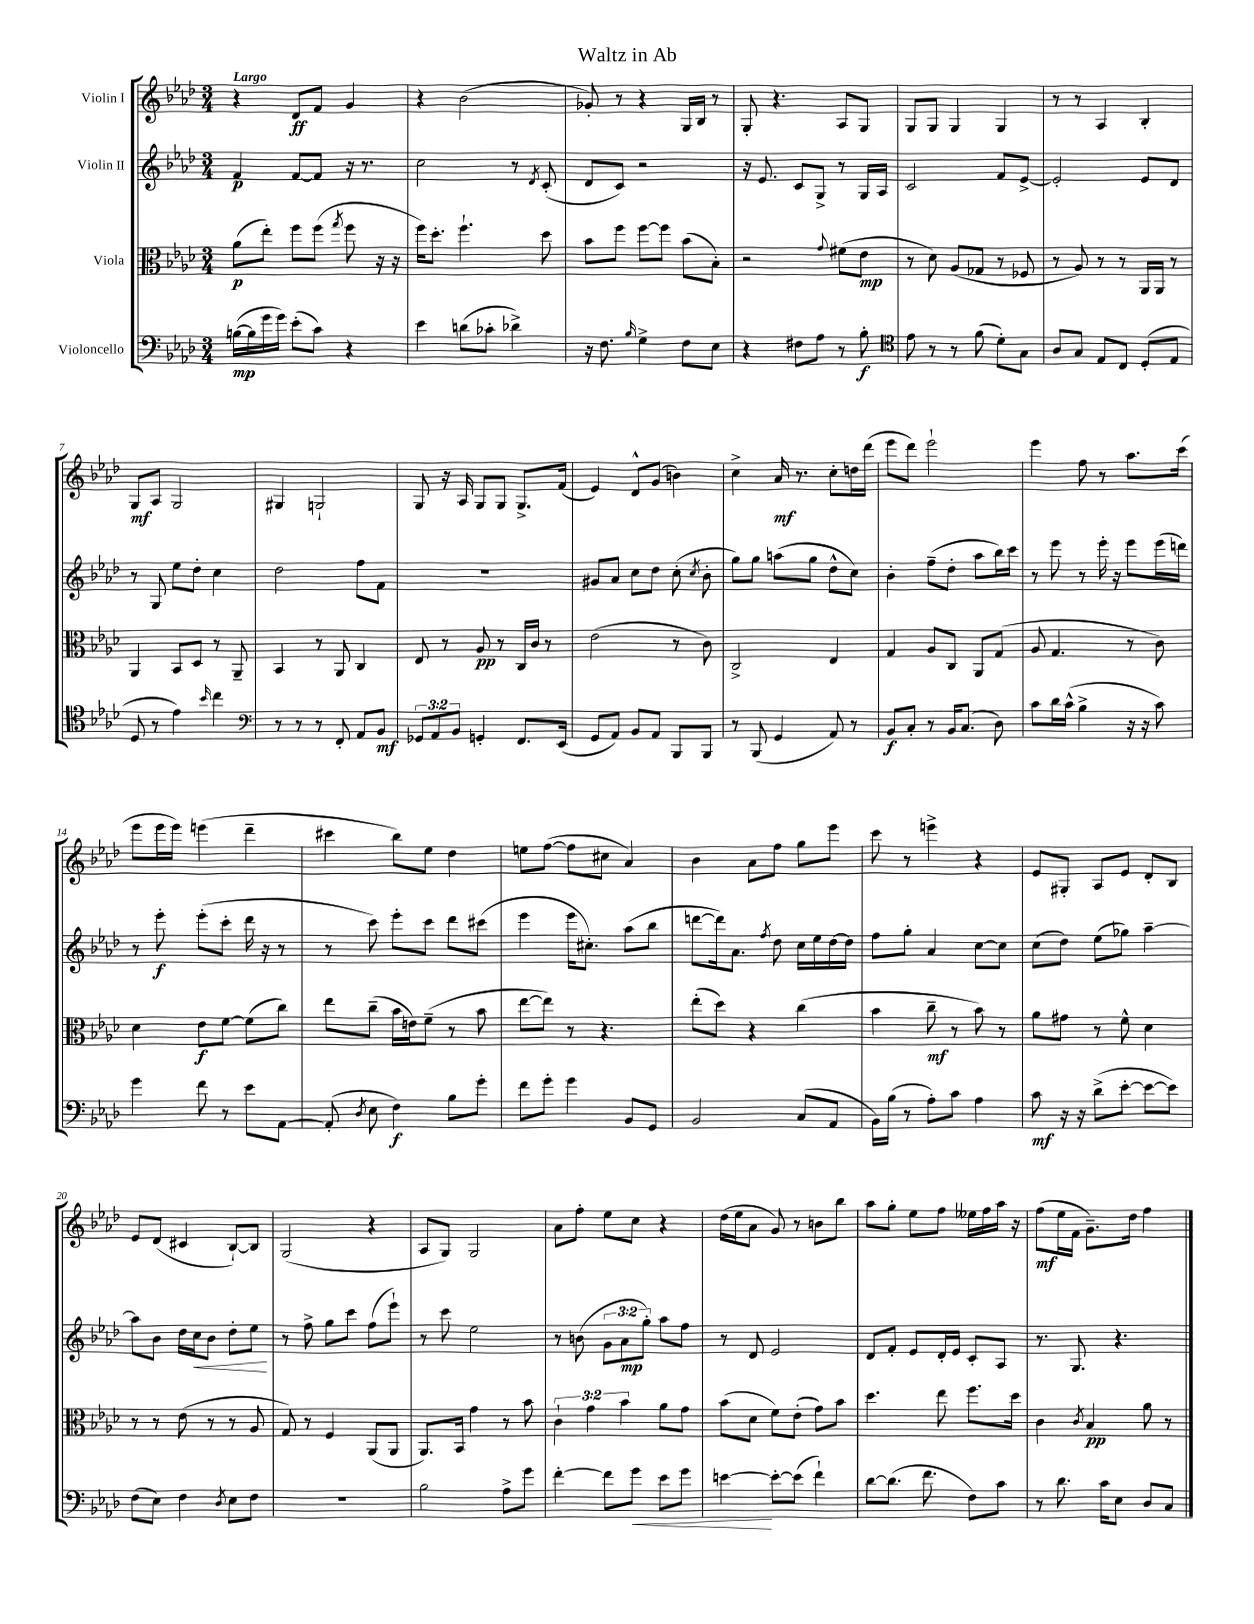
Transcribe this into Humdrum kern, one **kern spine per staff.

**kern	**kern	**kern	**kern
*staff4	*staff3	*staff2	*staff1
*clefF4	*clefC3	*clefG2	*clefG2
*k[b-e-a-d-]	*k[b-e-a-d-]	*k[b-e-a-d-]	*k[b-e-a-d-]
*M3/4	*M3/4	*M3/4	*M3/4
([16B	(8a-	4f	4r
16B]	.	.	.
16g	8ee-')	.	.
16g)	.	.	.
(8e-'	8ff	[8f	8d-
8c)	(8ff	8f]	8f
.	8qgg	.	.
4r	8ff	16r	4g
.	.	8.r	.
.	16r	.	.
.	16r	.	.
=	=	=	=
4e-	16ff)	2cc	4r
.	8.dd-'	.	.
(8d	4.ff`	.	(2b-
8c-'	.	.	.
4d-^)	.	8r	.
.	.	8qd-	.
.	8dd-	(8c'	.
=	=	=	=
16r	8b-	8d-	8g-')
8.F	.	.	.
.	8ff	8c)	8r
16qqB-	.	.	.
4G^	[8ff	2r	4r
.	8ff]	.	.
8F	(8b-	.	16G
.	.	.	16B-
8E-	8B-')	.	8r
=	=	=	=
4r	2r	16r	8G'
.	.	8.e-	.
.	.	.	4.r
8F#	.	8c	.
8A-	.	8G^	.
.	8qqg	.	.
8r	(8f#	8r	8A-
8B-'	8e-	16G	8G
.	.	16A-	.
=	=	=	=
*clefC4	*	*	*
8e-	8r	2c	8G
8r	8d-)	.	8G
8r	(8A-	.	4G
(8f	8G-	.	.
8d-')	8r	8f	4G
8G	8F-	[8e-^	.
=	=	=	=
8A-	8r	2e-']	8r
8G	8A-)	.	8r
8E-	8r	.	4A-
8C	8r	.	.
(8D-'	16AA-	8e-	4B-'
.	16AA-	.	.
8E-	8r	8d-	.
=	=	=	=
8D-	4AA-	8r	8G
8r	.	8G	8A-
4e-)	8BB-	8ee-	2G
.	8D-	8dd-'	.
16qqb-	.	.	.
4cc	8r	4cc	.
.	8AA-~	.	.
=	=	=	=
*clefF4	*	*	*
8r	4BB-	2dd-	4G#
8r	.	.	.
8r	8r	.	2G`
8FF'	8AA-	.	.
8AA-	4C	8ff	.
8BB-	.	8f	.
=	=	=	=
12GG-	8E-	2.r	8G
12AA-	.	.	.
.	8r	.	16r
12BB-	.	.	.
.	.	.	16A-
4GG'	8A-	.	8G
.	8r	.	8G
8.FF	16C	.	8.G^
.	16c	.	.
.	8r	.	.
(16EE-	.	.	(16f
=	=	=	=
8GG	(2e-	8g#	4e-)
8AA-)	.	8a-	.
8BB-	.	8cc	8d-^^
8AA-	.	8dd-	(8g
8BBB-	8r	(8cc'	4b)
.	.	8qcc	.
8BBB-	8c)	8b-'	.
=	=	=	=
8r	2C^	8gg)	4cc^
(8BBB-	.	8gg	.
4GG	.	(8aa	16a-
.	.	.	8.r
.	.	8gg	.
8AA-)	4E-	8dd-^^	8cc'
8r	.	8cc)	16dd
.	.	.	(16ddd-
=	=	=	=
8BB-	4G	4b-'	8eee-
8C'	.	.	8ddd-)
8r	8A-	(8ff~	2eee-`
16BB-	8C	8dd-'	.
(8.C	.	.	.
.	8AA-	8aa-	.
8D-)	(8G	16bb-)	.
.	.	16ccc	.
=	=	=	=
8c	8A-	8r	4eee-
16d-	4.G	8eee-	.
(16c^^	.	.	.
4B-^	.	8r	8ff
.	.	16eee-'	8r
.	.	16r	.
16r	8r	8eee-	8.aa-
16r	.	.	.
8c)	8c)	(16eee-	.
.	.	16ddd)	(16ccc
=	=	=	=
4g	4d-	8r	8eee-
.	.	8eee-'	16eee-
.	.	.	16eee-)
8f	8e-	(8eee-'	(4eee
8r	[8f	8ccc'	.
8e-	(8f]	16ddd-	4ddd-~
.	.	16r	.
[8AA-	8cc)	8r	.
=	=	=	=
(8AA-']	8ee-	8r	4ccc#
8qD-	.	.	.
8E-	(8cc~	8ccc)	.
4F)	16b-	8eee-'	8bb-)
.	16e)	.	.
.	(8f~	8ccc	8ee-
8B-	8r	8ddd-	4dd-
8g'	8b-	(8ccc#	.
=	=	=	=
8f	[8ee-	4eee-	8ee
8g'	8ee-])	.	([8ff
4g	8r	16eee-	8ff]
.	.	8.cc#')	.
.	4.r	.	8cc#
8BB-	.	(8aa-	4a-)
8GG	.	8bb-	.
=	=	=	=
2BB-	(8ee-'	[8ddd	4b-
.	8dd-)	16ddd])	.
.	.	8.a-	.
.	4r	.	8a-
.	.	8qff	.
.	.	8dd-	8ff
(8C	(4cc	16cc	8gg
.	.	16ee-	.
8AA-	.	[16dd-	8eee-
.	.	16dd-]	.
=	=	=	=
16BB-)	4b-	8ff	8ccc
(16B-	.	.	.
8r	.	8gg'	8r
8A-')	8cc~	4a-	4eee^
8c	8r	.	.
4A-	8b-)	[8cc	4r
.	8r	8cc]	.
=	=	=	=
8c	8a-	(8cc	8e-
16r	8g#	8dd-)	8G#'
16r	.	.	.
(8d-^	8r	(8ee-	8A-
[8e-'	8f^^	8gg-)	8e-
8e-_	4d-	[4aa-~	8d-'
8e-])	.	.	8B-
=	=	=	=
(8F	8r	8aa-]	8e-
8E-)	8r	8b-	(8d-
4F	(8e-	16dd-	4c#
.	.	16cc	.
.	8r	8b-	.
8qD-	.	.	.
8E-	8r	8dd-'	[8B-`)
8F	8A-	8ee-	8B-]
=	=	=	=
2.r	8G)	8r	(2G
.	8r	8ff^	.
.	4F	8gg	.
.	.	8ccc	.
.	(8AA-	(8ff	4r
.	8AA-	8eee-`)	.
=	=	=	=
2B-	8.AA-)	8r	8A-
.	.	8ccc	8G)
.	16BB-	.	.
.	4g	2ee-	2G
8A-^	8r	.	.
8g	8b-	.	.
=	=	=	=
[4f'	6c`	8r	8a-
.	.	(8b	8ff'
.	6g	.	.
8f]	.	12g	8ee-
.	6b-	12a-	.
8g	.	.	8cc
.	.	12gg')	.
8e-	8a-	8aa-	4r
8g	8g	8ff	.
=	=	=	=
[4e	(8b-	8r	(16dd-
.	.	.	16ee-
.	8d-	8d-	8a-
8e'_	8f)	2e-	8g)
(8e]	(8e-'	.	8r
4f`)	8g)	.	8b
.	8b-	.	8bb-
=	=	=	=
[8d-	4.dd-	8d-	8aa-
(8.d-]	.	8f'	8gg'
.	.	8e-	8ee-
8.f	.	.	.
.	8ee-	16d-'	8ff
.	.	16e-	.
8F)	8.ff	8c'	16ee--
.	.	.	16ff
8c	.	8A-	16aa-
.	16dd-	.	16r
=	=	=	=
8r	4c	8.r	(8ff
8.d-	.	.	16ee-
.	.	8.G	16f
.	8qc	.	.
.	4B-	.	8.g~)
16c	.	.	.
8E-	.	4.r	.
.	.	.	16dd-
8D-	8a-	.	4ff
8C	8r	.	.
==	==	==	==
*-	*-	*-	*-
